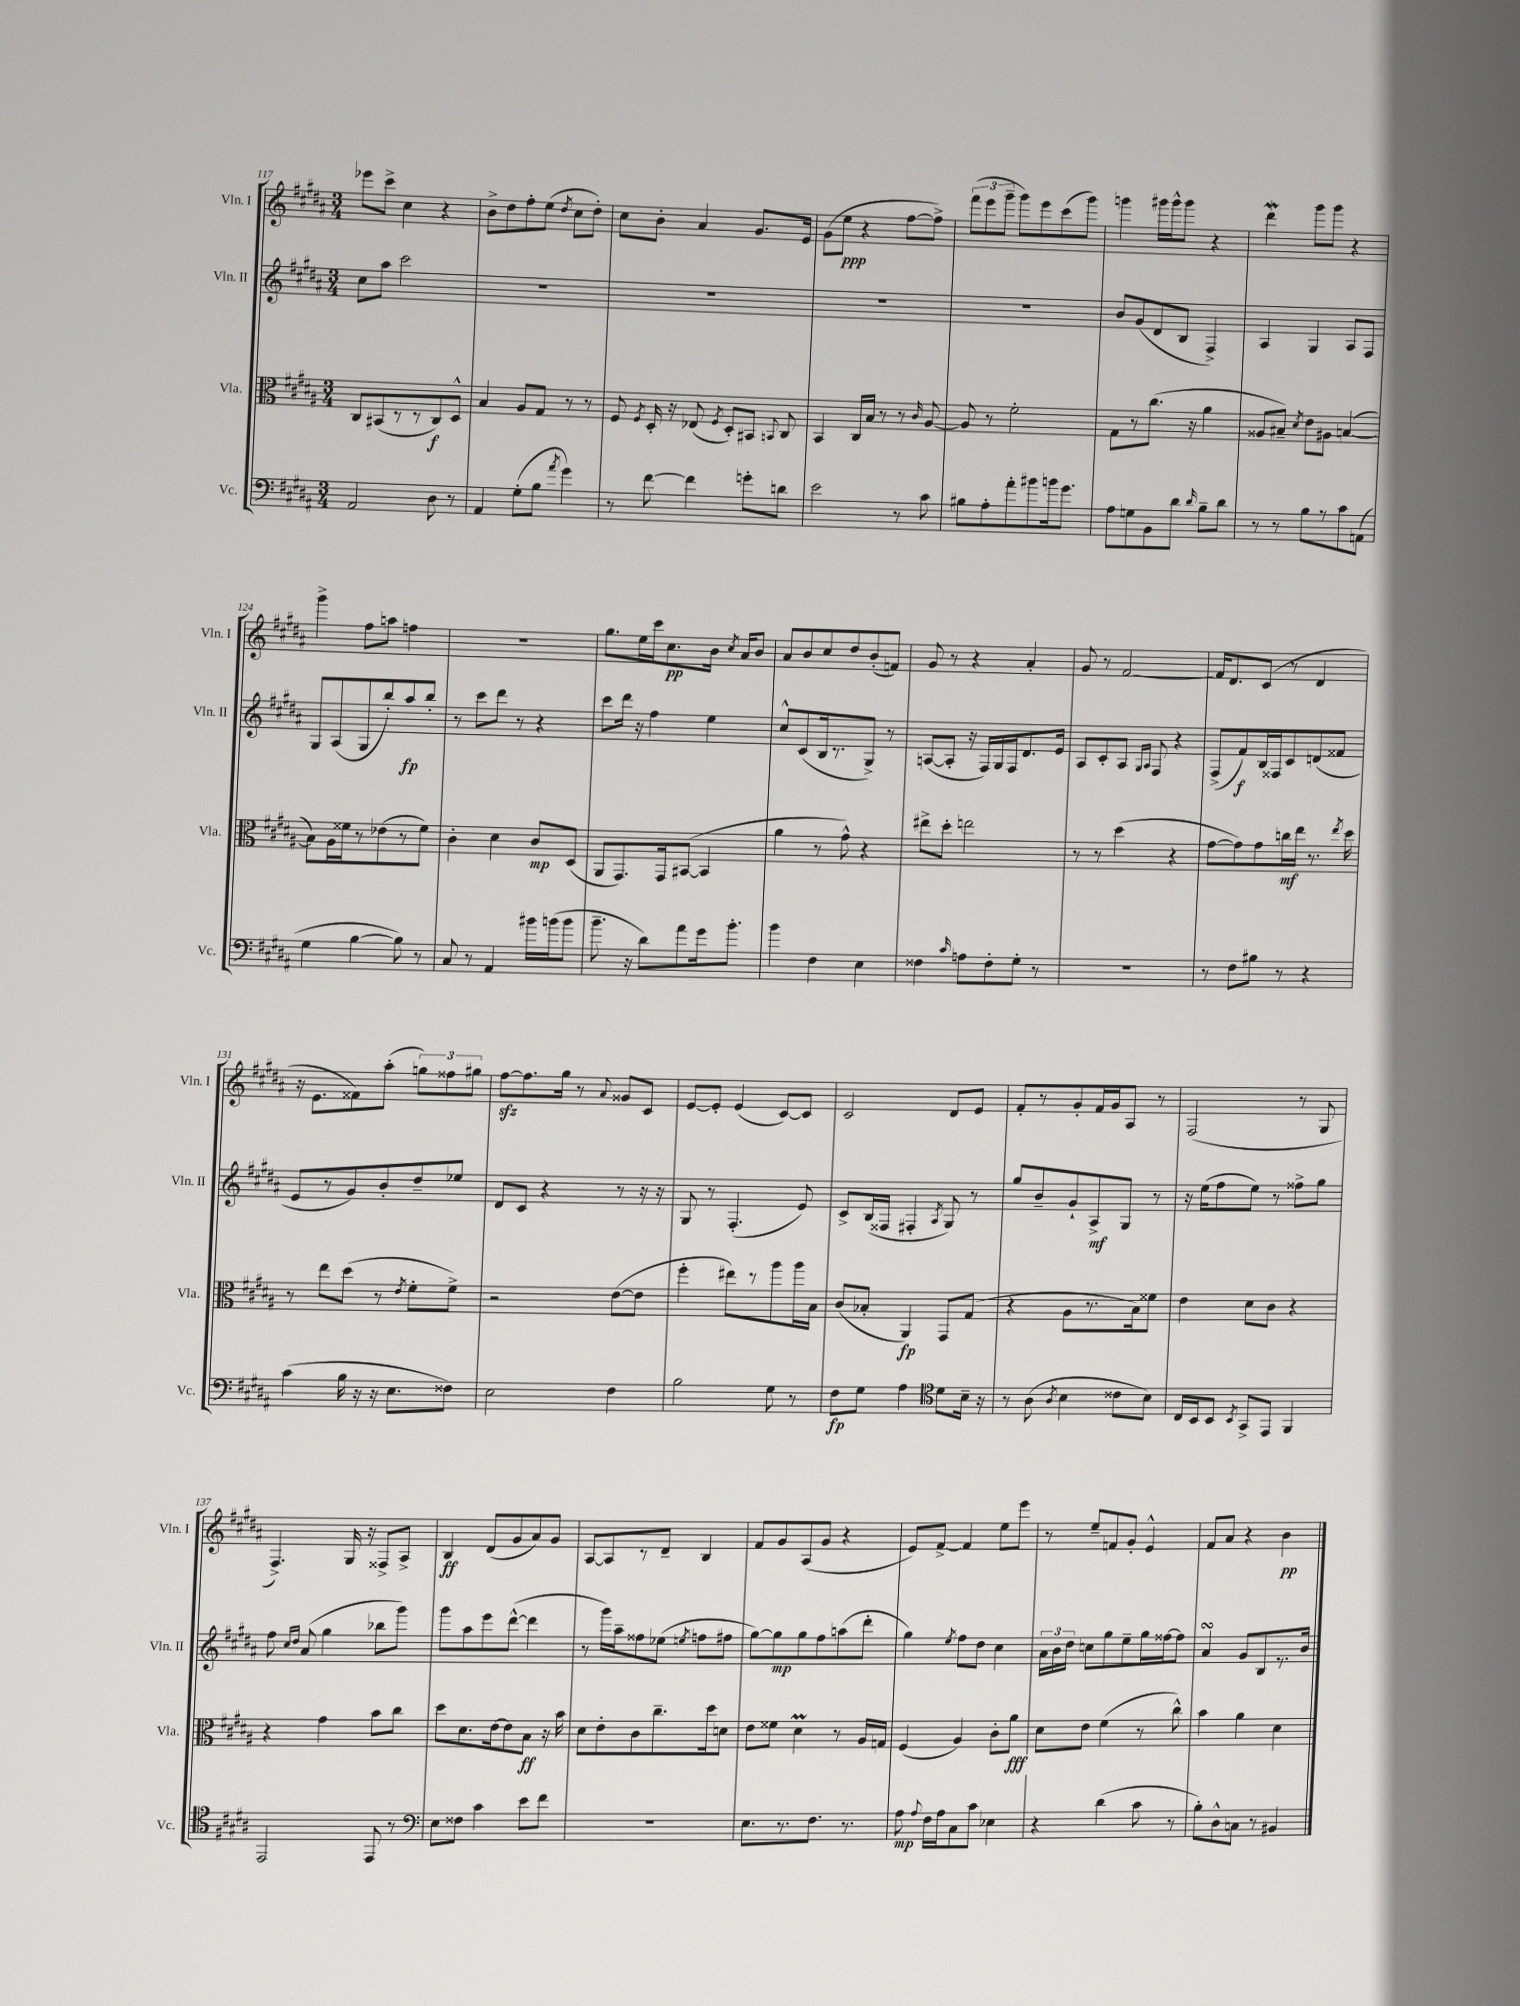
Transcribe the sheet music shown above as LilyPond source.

<<
\new StaffGroup <<
\new Staff = "s0" \with { instrumentName = "Vln. I" shortInstrumentName = "Vln. I" } {
    \clef treble \key b \major \numericTimeSignature \time 3/4
    \autoBeamOff ees'''8[ cis'''8]-> cis''4 r4 |
    b'8[-> dis''8 fis''8-. e''8]( \acciaccatura { dis''8 } cis''8[ dis''8]-.) |
    cis''8[ b'8]-. ais'4 gis'8.[ e'16] |
    gis'8[( e''8]\ppp r4 fis''8[~ fis''8]->) |
    \tuplet 3/2 { fis'''8[( e'''8 gis'''8]-- } gis'''8[) e'''8 cis'''8( gis'''8]) |
    g'''4 gis'''16[ gis'''16-^ gis'''8] r4 |
    dis'''4\mordent gis'''8[ gis'''8] r4 |
    gis'''4-> fis''8[ a''8] f''4 |
    R2. |
    gis''8.[ e''16 cis'''16 cis''8.\pp b'16] \acciaccatura { cis''8 } ais'16[ b'8] |
    ais'8[ b'8 cis''8 dis''8 b'8-.( f'8]) |
    gis'8 r8 r4 ais'4-. |
    gis'8 r8 fis'2~ |
    fis'16[ dis'8. cis'8]( r8 dis'4 |
    r16 e'8.[ fisis'8) ais''8]-.( \tuplet 3/2 { g''8[) fisis''8 gis''8] } |
    fis''8[~\sfz fis''8. gis''16] r8 \appoggiatura { ais'8 } gisis'8[ cis'8] |
    e'8[~ e'8]-. e'4( cis'8[~) cis'8] |
    cis'2 dis'8[ e'8] |
    fis'8[-. r8 gis'8-. fis'16 gis'16 ais8] r8 |
    fis2( r8 gis8 |
    fis4.->) gis16 r16 fisis8[-> ais8]-> |
    b4\ff dis'8[( gis'8 ais'8) gis'8] |
    ais8[~ ais8 r8 dis'8]-- b4 |
    fis'8[ gis'8 ais8( gis'8] r4 |
    e'8[) fis'8]~-> fis'4 e''8[ e'''8] |
    r8 e''8[-- f'8 gis'8]-. e'4-^ |
    fis'8[ ais'8] r4 b'4\pp \bar "|." |
}
\new Staff = "s1" \with { instrumentName = "Vln. II" shortInstrumentName = "Vln. II" } {
    \clef treble \key b \major \numericTimeSignature \time 3/4
    \autoBeamOff cis''8[ ais''8] cis'''2 |
    R2. |
    R2. |
    R2. |
    R2. |
    b'8[ gis'8( dis'8 b8] fis4->) |
    ais4 gis4 ais8[ fis8] |
    gis8[ ais8( gis8 b''8-.) ais''8\fp b''8]-. |
    r8 cis'''8[ dis'''8] r8 r4 |
    cis'''8[ dis'''16] r16 fis''4 e''4 |
    cis''8[-^ cis'8( b16 r8. gis8]->) r8 |
    a8[~( a8]-. r16 fis16[) gis16 fis16 dis'8. e'16] |
    ais8[ cis'8-. ais8] \grace { gis16[ ais16] } fis8 r4 |
    fis8[->( fis'8\f) b16 fisis16 cis'8 d'8( fisis'8] |
    e'8[ r8 gis'8) b'8-. dis''8-- ees''8] |
    dis'8[ cis'8] r4 r8 r16 r16 |
    gis8 r8 fis4.-.( e'8) |
    cis'8[-> b16( fisis16] fis4-. \acciaccatura { ais8 } gis8) r8 |
    gis''8[ b'8-- gis'8-! ais8->\mf gis8] r8 |
    r16 e''16[( fis''8 e''8]) r8 fisis''8[-> gis''8] |
    fis''8 \grace { cis''16[ dis''16] } ais'8( gis''4 bes''8[ gis'''8]) |
    gis'''8[ ais''8 e'''8 dis'''8]~-^( dis'''4 |
    r8 gis'''16[) ais''16-- fisis''8 ees''8]( \acciaccatura { e''8 } f''8[ fis''8] |
    gis''8[~) gis''8\mp gis''8 fis''8 a''8( dis'''8]-. |
    gis''4) \acciaccatura { e''8 } fis''8[ dis''8] cis''4 |
    \tuplet 3/2 { ais'16[ b'16 dis''16] } c''8[ gis''8 e''8-- gis''16 fisis''16~ fisis''8] |
    ais'4\turn gis'8[ b8 r8. b'16] \bar "|." |
}
\new Staff = "s2" \with { instrumentName = "Vla." shortInstrumentName = "Vla." } {
    \clef alto \key b \major \numericTimeSignature \time 3/4
    \autoBeamOff cis8[ bis,8( r8 r8 cis8\f) dis8]-^ |
    b4 ais8[ gis8] r8 r8 |
    fis8 \acciaccatura { fis8 } dis16-. r16 ees8( \acciaccatura { fis8 } dis8[-.) bis,8] \appoggiatura { b,8 } cis8 |
    b,4 cis16[ b16] r8 r8 \grace { cis'16 } ais8~ |
    ais8 r8 fis'2-. |
    gis8[ r8 cis''8.]( r16 ais'4 |
    aisis8[ bis8]--) \acciaccatura { dis'8 } e'8[ ais8] b4~( |
    b8[) ais16 fisis'16 r8 ees'8( r8 fisis'8]) |
    cis'4-. dis'4 cis'8[\mp dis8]( |
    ais,8[ gis,8.) gis,16 bis,8]~( bis,4 |
    ais'4 r8 gis'8-^) r4 |
    eis''8[-> dis''8]-. e''2 |
    r8 r8 dis''4( r4 |
    gis'8[~ gis'8) gis'8 c''16\mf e''16] r8. \acciaccatura { e''8 } dis''16 |
    r8 e''8[ dis''8]( r8 \acciaccatura { e'8 } fis'8[-. fis'8]->) |
    r2 e'8[~( e'8] |
    fis''4-. eis''8[) r8 ais''8 ais''16 b16] |
    cis'8[( bes8]-. ais,4\fp) gis,8[ gis8]( |
    r4 ais8[ r8. b16) fisis'8] |
    e'4 dis'8[ cis'8] r4 |
    r4 gis'4 b'8[ cis''8] |
    dis''8[ dis'8. e'16~ e'8 b8]\ff r16 b'16 |
    dis'8[ e'8-. cis'8 cis''8.-- dis''16 d'8] |
    e'8[ fisis'8] dis'4\prall r8 ais16[ g16] |
    fis4( ais4) cis'8[-. ais'8]\fff |
    dis'8[ e'8] fis'4( r8 cis''8-^) |
    b'4 ais'4 dis'4 \bar "|." |
}
\new Staff = "s3" \with { instrumentName = "Vc." shortInstrumentName = "Vc." } {
    \clef bass \key b \major \numericTimeSignature \time 3/4
    \autoBeamOff ais,2 dis8 r8 |
    ais,4 gis8[-.( b8] \acciaccatura { ais'8 } gis'4) |
    r8 fis'8~ fis'4 g'8[-. d'8] |
    e'2 r8 cis'8 |
    bis8[ ais8-. ais'8-. bis'8 b'16 gis'8.] |
    ais8[ g8 b,8 dis'8] \grace { dis'16 } b8[-- dis'8] |
    r8 r8 b8[ r8 cis'8 a,8]( |
    gis4 b4~ b8) r8 |
    cis8 r8 ais,4 bis'16[ b'16( b'8] |
    b'8.-- r16 dis'8[) ais'8 gis'16 b'8.]-. |
    b'4 fis4 e4 |
    fisis4 \grace { cis'16 } a8[ fisis8-. gis8]-. r8 |
    R2. |
    r8 fis8[ bis8] r8 r4 |
    cis'4( b16 r16 r16 e8.[ fisis8]) |
    e2 fis4 |
    b2 gis8 r8 |
    fis8[\fp gis8] ais4 \clef tenor dis'8[ b16]-- r16 |
    r8 ais8( \acciaccatura { ais8 } b4 cisis'8[ b8]) |
    cis16[ b,16 b,8] \acciaccatura { b,8 } gis,8[-> e,8] fis,4 |
    e,2 e,8 r8 |
    \clef bass e8[ fisis8] cis'4 e'8[ fis'8] |
    R2. |
    e8.[ r8. fis8.] r8. |
    ais8\mp \appoggiatura { ais8 } fis16[ ais16 cis8 cis'8] ees4 |
    r4 dis'4( cis'8 r8 |
    b8[-.) dis8-^ c8] r8 bis,4 \bar "|." |
}
>>
>>
\layout { \context { \Score currentBarNumber = #117 } }
